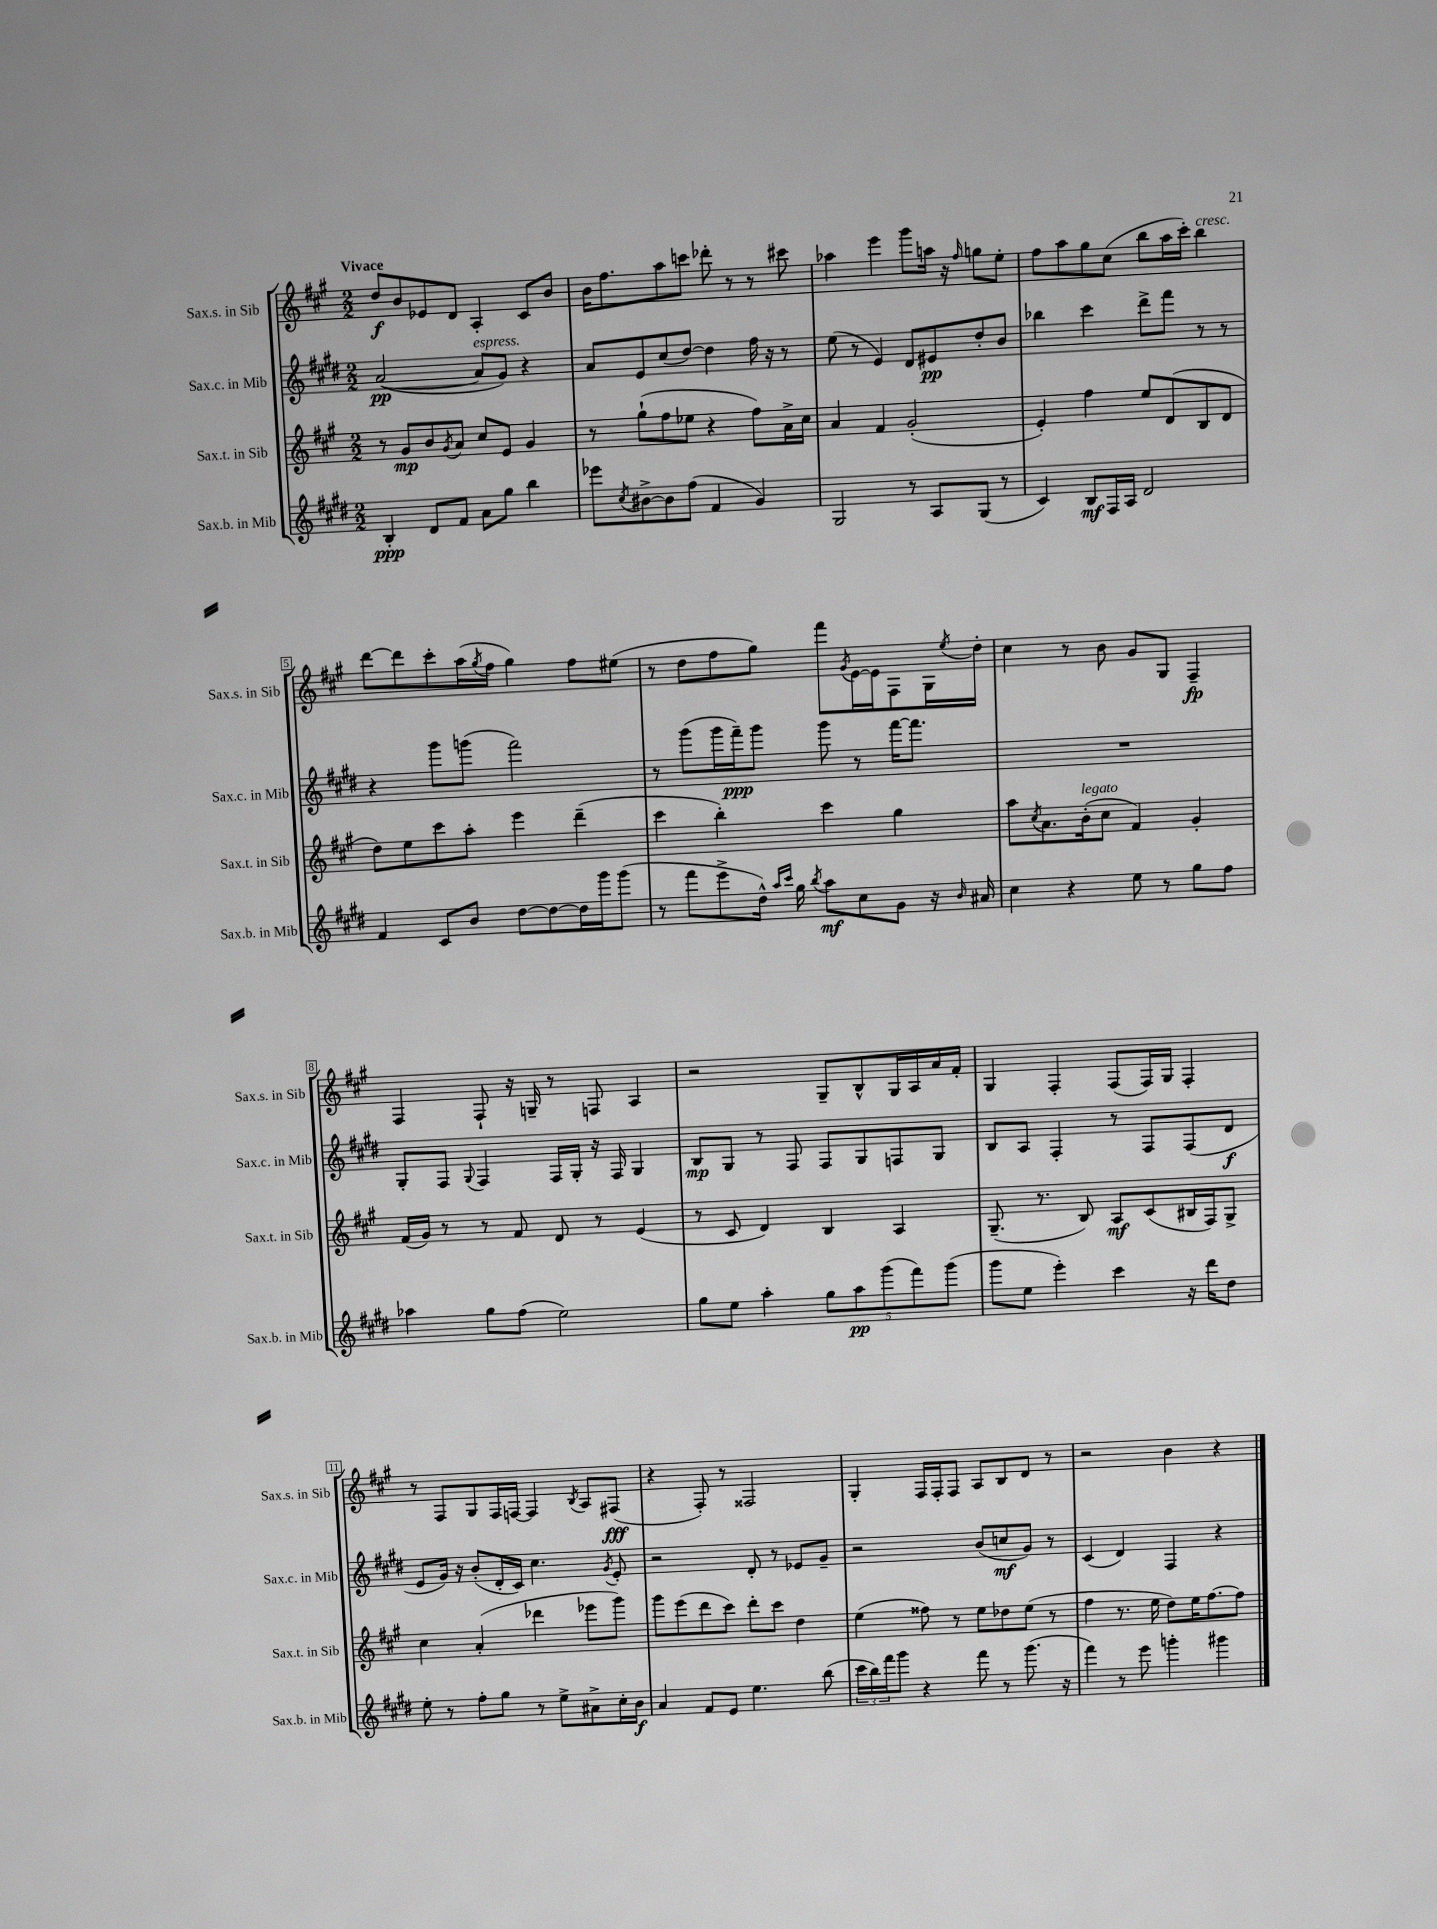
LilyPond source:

<<
\new StaffGroup <<
\new Staff = "s0" \with { instrumentName = "Sax.s. in Sib" shortInstrumentName = "Sax.s. in Sib" } {
    \clef treble \key a \major \numericTimeSignature \time 2/2 \tempo "Vivace"
    d''8\f b'8 ees'8 d'8 a4-. cis'8 b'8 |
    b'16 fis''8. a''8 c'''8 des'''8-. r8 r8 cis'''8 |
    aes''4 e'''4 gis'''8 a''16 r16 \grace { fis''16 } g''8 e''8-. |
    fis''8 a''8 gis''8 cis''8( b''8 a''16 cis'''16-.) b''4^\markup { \italic "cresc." } |
    d'''8~ d'''8 cis'''8-. a''16( \acciaccatura { gis''8 } fis''16 gis''4) fis''8 eis''8( |
    r8 d''8 fis''8 gis''8) fis'''8 \acciaccatura { gis'8 } e'16~ e'16 fis8 gis16 \acciaccatura { e''8 } d''16-. |
    cis''4 r8 b'8 gis'8 gis8 fis4--\fp |
    fis4 fis8-! r16 g16-- r8 f8 a4 |
    r2 gis8-- b8-^ gis16 a16 a'16 fis'16-. |
    gis4 fis4-. fis8( fis16) gis16 fis4-. |
    r8 fis8 gis8 fis16 f16~ f4 \acciaccatura { b8 } a8 fis8\fff( |
    r4 fis8-.) r8 fisis2 |
    gis4-. fis16 fis16-. fis8 a8 b8 d'8 r8 |
    r2 b'4 r4 \bar "|." |
}
\new Staff = "s1" \with { instrumentName = "Sax.c. in Mib" shortInstrumentName = "Sax.c. in Mib" } {
    \clef treble \key e \major \numericTimeSignature \time 2/2
    a'2~\pp( a'8^\markup { \italic "espress." } gis'8) r4 |
    a'8 e'8 cis''8( dis''8~) dis''4 fis''16 r16 r8 |
    e''8( r8 e'4) dis'8 eis'8\pp dis''8-. b'8 |
    bes''4 cis'''4 dis'''8-> fis'''8 r8 r8 |
    r4 gis'''8 g'''8( fis'''2) |
    r8 gis'''8( gis'''16 fis'''16--\ppp) gis'''8 gis'''8 r8 fis'''16~ fis'''8. |
    R1 |
    gis8-. fis8 \appoggiatura { gis8 } fis4 fis16 gis16-. r16 fis16 gis4 |
    b8\mp gis8 r8 fis8 fis8 gis8 f8 gis8 |
    b8 a8 fis4-. r8 fis8 fis8( dis'8\f |
    e'8 gis'16) r16 b'8-.( dis'16-. cis'16) cis''4. \acciaccatura { gis'8 } e'8-. |
    r2 dis'8-. r8 ees'8 gis'8-- |
    r2 b'8( c''8\mf gis'8) r8 |
    cis'4( dis'4) fis4 r4 \bar "|." |
}
\new Staff = "s2" \with { instrumentName = "Sax.t. in Sib" shortInstrumentName = "Sax.t. in Sib" } {
    \clef treble \key a \major \numericTimeSignature \time 2/2
    r8 gis'8\mp b'8 \acciaccatura { gis'8 } a'8 cis''8 e'8 gis'4 |
    r8 gis''8-!( fis''8 ees''8 r4 fis''8) a'16-> cis''16 |
    a'4 fis'4 gis'2-.( |
    e'4-.) fis''4 e''8 d'8( b8 d'8 |
    d''8) e''8 cis'''8 a''8-. e'''4 d'''4--( |
    cis'''4 b''4-.) cis'''4 gis''4 |
    a''8 \acciaccatura { cis''8 } a'8. b'16-.^\markup { \italic "legato" }( cis''8 fis'4) gis'4-. |
    fis'16( gis'16) r8 r8 fis'8 d'8 r8 e'4( |
    r8 cis'8 d'4) b4 a4 |
    gis8.--( r8. b8) a8\mf cis'8( bis16 fis16) gis8-> |
    cis''4 a'4-.( des'''4 ees'''8 gis'''8) |
    gis'''8 e'''8( d'''8 cis'''8) d'''8-. cis'''8 d''4 |
    e''4( fisis''8) r8 e''8 des''8 e''8( r8 |
    fis''4 r8. e''16 d''8) e''16 fis''8.~ fis''8 \bar "|." |
}
\new Staff = "s3" \with { instrumentName = "Sax.b. in Mib" shortInstrumentName = "Sax.b. in Mib" } {
    \clef treble \key e \major \numericTimeSignature \time 2/2
    b4-.\ppp dis'8 fis'8 a'8 gis''8 b''4 |
    ees'''8 \acciaccatura { cis''8 } bis'8~-> bis'8 fis''8( fis'4 gis'4) |
    gis2 r8 a8 gis8( r8 |
    cis'4) b8\mf fis16 a16 dis'2 |
    fis'4 cis'8 b'8 dis''8~ dis''8~ dis''16 gis'''16 gis'''8( |
    r8 fis'''8 e'''8-> dis''16-^) \grace { a''16 cis'''16 } gis''16 \acciaccatura { b''8 } a''8\mf cis''8 gis'8 r16 \grace { b'16 } ais'16 |
    cis''4 r4 e''8 r8 gis''8 fis''8 |
    aes''4 gis''8 fis''8( e''2) |
    gis''8 e''8 a''4-. \tuplet 5/4 { gis''8 a''8\pp gis'''8( fis'''8) gis'''8( } |
    gis'''8 e''8 e'''4-.) cis'''4 r16 dis'''16 dis''8 |
    e''8-. r8 fis''8-. gis''8 r8 e''8-> ais'8-> cis''16-. b'16\f |
    a'4 fis'8 e'8 e''4. b''8( |
    \tuplet 3/2 { cis'''16 b''16) fis'''16 } gis'''8 r4 fis'''8 r8 gis'''8.( r16 |
    fis'''4) r8 e'''8 g'''4-. gis'''4 \bar "|." |
}
>>
>>
\layout { \context { \Score \override BarNumber.stencil = #(make-stencil-boxer 0.1 0.3 ly:text-interface::print) } }
